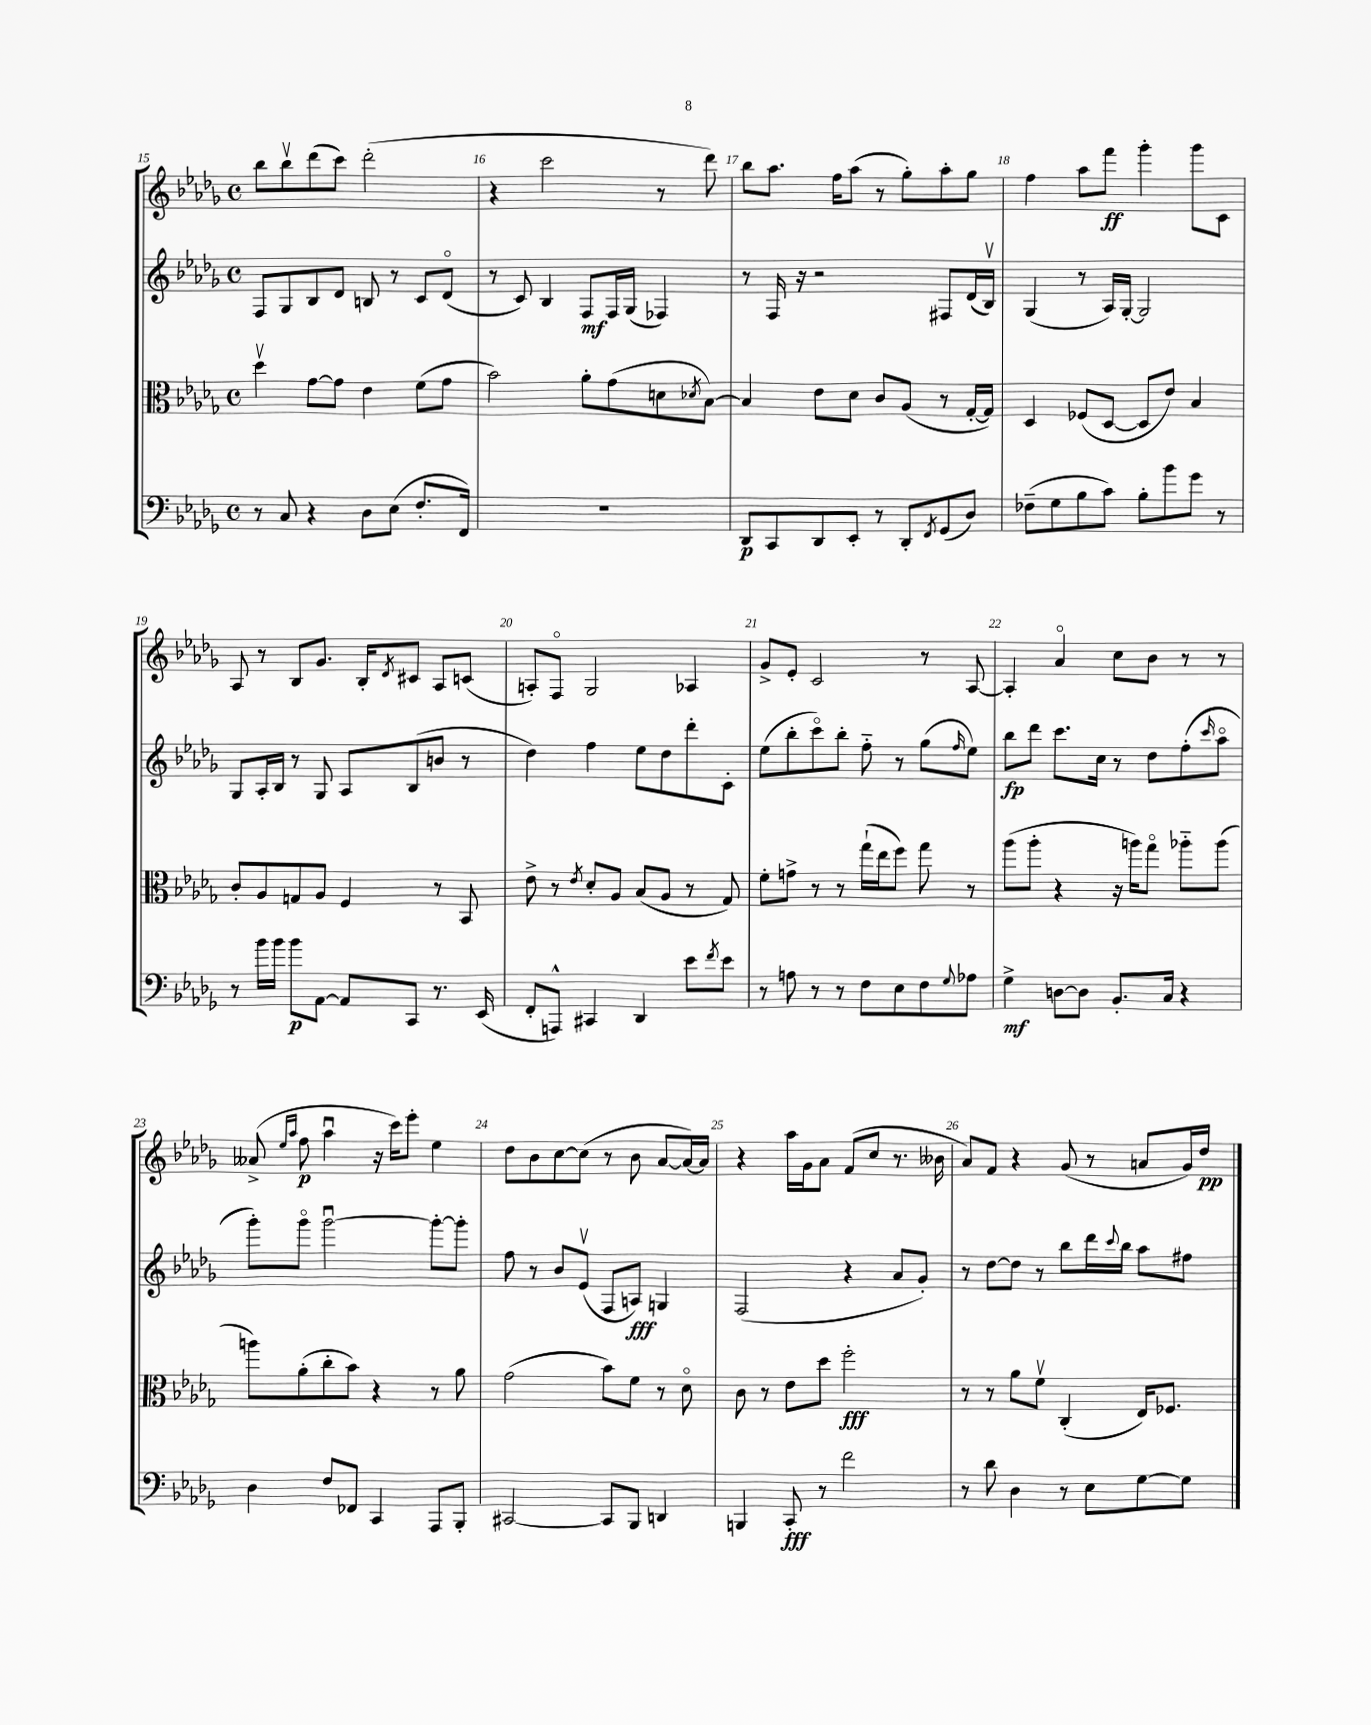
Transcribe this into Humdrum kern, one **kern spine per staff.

**kern	**dynam	**kern	**dynam	**kern	**dynam	**kern	**dynam
*part4	*part4	*part3	*part3	*part2	*part2	*part1	*part1
*staff4	*staff4	*staff3	*staff3	*staff2	*staff2	*staff1	*staff1
*clefF4	*	*clefC3	*	*clefG2	*	*clefG2	*
*k[b-e-a-d-g-]	*	*k[b-e-a-d-g-]	*	*k[b-e-a-d-g-]	*	*k[b-e-a-d-g-]	*
*M4/4	*	*M4/4	*	*M4/4	*	*M4/4	*
*met(c)	*	*met(c)	*	*met(c)	*	*met(c)	*
=15	=15	=15	=15	=15	=15	=15	=15
8r	.	4dd-v\	.	8F/L	.	8bb-\L	.
8C/	.	.	.	8G-/	.	8bb-v\	.
4r	.	[8g-\L	.	8B-/	.	(8ddd-\	.
.	.	8g-\J]	.	8d-/J	.	8ccc\J)	.
8D-\L	.	4e-\	.	8Bn/	.	(2ddd-'\	.
(8E-\J	.	.	.	8r	.	.	.
8.F'/L	.	(8f\L	.	8c/L	.	.	.
.	.	8g-\J	.	(8d-/J	.	.	.
16FF/Jk)	.	.	.	.	.	.	.
=16	=16	=16	=16	=16	=16	=16	=16
1r	.	2b-\)	.	8r	.	4r	.
.	.	.	.	8c/)	.	.	.
.	.	.	.	4B-/	.	2ccc\	.
.	.	8a-'\L	.	8F/L	mf	.	.
.	.	(8g-\	.	16F/L	.	.	.
.	.	.	.	(16G-/JJ	.	.	.
.	.	8dn\	.	4F-X/)	.	8r	.
.	.	8qd-X/	.	.	.	.	.
.	.	[8B-\J)	.	.	.	8ddd-\)	.
=17	=17	=17	=17	=17	=17	=17	=17
8DD-/L	p	4B-/]	.	8r	.	8bb-\L	.
8CC/	.	.	.	16F/	.	8.aa-\J	.
.	.	.	.	16r	.	.	.
8DD-/	.	8e-\L	.	2r	.	.	.
.	.	.	.	.	.	16ff\KL	.
8EE-'/J	.	8d-\J	.	.	.	(8aa-\J	.
8r	.	8c/L	.	.	.	8r	.
8DD-'/L	.	(8A-/J	.	.	.	8gg-'\L)	.
8qFF/	.	.	.	.	.	.	.
(8GG-/	.	8r	.	8F#X/L	.	8aa-'\	.
8D-/J)	.	[16G-'/LL	.	(16d-/L	.	8gg-\J	.
.	.	16G-/JJ])	.	16B-v/JJ)	.	.	.
=18	=18	=18	=18	=18	=18	=18	=18
(8F-X~\L	.	4D-/	.	(4G-/	.	4ff\	.
8G-\	.	.	.	.	.	.	.
8B-\	.	(8F-X/L	.	8r	.	8aa-\L	.
8c\J)	.	[8D-/J	.	16A-/LL)	.	8fff\J	ff
.	.	.	.	[16G-'/JJ	.	.	.
8B-'\L	.	8D-/L]	.	2G-/]	.	4ggg-'\	.
8b-\	.	8e-/J)	.	.	.	.	.
8g-\J	.	4B-/	.	.	.	8ggg-\L	.
8r	.	.	.	.	.	8c\J	.
!!LO:LB:g=z
=19	=19	=19	=19	=19	=19	=19	=19
8r	.	8c'/L	.	8G-/L	.	8A-/	.
16b-\LL	.	8A-/	.	16A-'/L	.	8r	.
16b-\JJ	.	.	.	16B-/JJ	.	.	.
8b-\L	p	8Gn/	.	8r	.	8B-/L	.
[8AA-\J	.	8A-/J	.	8G-/	.	8.g-/J	.
8AA-/L]	.	4F/	.	8A-/L	.	.	.
.	.	.	.	.	.	16B-'/KL	.
.	.	.	.	.	.	8qd-/	.
8CC/J	.	.	.	(8B-/	.	8c#X/J	.
8.r	.	8r	.	8bn/J	.	8A-/L	.
.	.	8BB-/	.	8r	.	(8cn/J	.
(16EE-/	.	.	.	.	.	.	.
=20	=20	=20	=20	=20	=20	=20	=20
8FF'/L	.	8e-^\	.	4dd-\)	.	8An'/L)	.
8AAAn^^/J)	.	8r	.	.	.	8F/J	.
.	.	8qe-/	.	.	.	.	.
4CC#X/	.	8d-'/L	.	4ff\	.	2G-/	.
.	.	8A-/J	.	.	.	.	.
4DD-/	.	(8B-/L	.	8ee-\L	.	.	.
.	.	8A-/J	.	8dd-\	.	.	.
8e-\L	.	8r	.	8ddd-'\	.	4A-X/	.
8qf/	.	.	.	.	.	.	.
8e-\J	.	8G-/)	.	8c'\J	.	.	.
=21	=21	=21	=21	=21	=21	=21	=21
8r	.	8f'\L	.	(8ee-\L	.	8g-^/L	.
8An\	.	8gn^\J	.	8bb-'\	.	8e-'/J	.
8r	.	8r	.	8ccc\)	.	2c/	.
8r	.	8r	.	8bb-'\J	.	.	.
8F\L	.	(16gg-`\LL	.	8ff\	.	.	.
.	.	16ee-\J	.	.	.	.	.
8E-\	.	8ff\J)	.	8r	.	.	.
8F\	.	8gg-\	.	(8gg-\L	.	8r	.
8qqG-/	.	.	.	16qqff/	.	.	.
8A-X\J	.	8r	.	8ee-\J)	.	[8A-/	.
=22	=22	=22	=22	=22	=22	=22	=22
4G-^\	mf	(8aa-\L	.	8bb-\L	fp	4A-'/]	.
.	.	8aa-'\J	.	8ddd-\J	.	.	.
[8Dn\L	.	4r	.	8.ccc\L	.	4a-/	.
8D\J]	.	.	.	.	.	.	.
.	.	.	.	16cc\Jk	.	.	.
8.BB-'/L	.	16r	.	8r	.	8cc\L	.
.	.	16aan\KL)	.	.	.	.	.
.	.	8gg-\J	.	8dd-\L	.	8b-\J	.
16C/Jk	.	.	.	.	.	.	.
4r	.	8aa-X\L	.	(8ff'\	.	8r	.
.	.	.	.	16qqccc/	.	.	.
.	.	(8aa-\J	.	8aa-\J	.	8r	.
!!LO:LB:g=z
=23	=23	=23	=23	=23	=23	=23	=23
4D-\	.	8aan\L)	.	8ggg-'\L)	.	(8a--X^/	.
.	.	.	.	.	.	16qqee-/LL	.
.	.	.	.	.	.	16qqaa-/JJ	.
.	.	(8a-'\	.	8ggg-\J	.	8ff\	p
8F/L	.	8cc'\	.	[2ggg-u\	.	4aa-u\	.
8FF-X/J	.	8b-\J)	.	.	.	.	.
4CC/	.	4r	.	.	.	16r	.
.	.	.	.	.	.	16ccc\KL)	.
.	.	.	.	.	.	8eee-'\J	.
8AAA-/L	.	8r	.	8ggg-'\L_	.	4ee-\	.
8BBB-'/J	.	8a-\	.	8ggg-'\J]	.	.	.
=24	=24	=24	=24	=24	=24	=24	=24
[2CC#X/	.	(2g-\	.	8ff\	.	8dd-\L	.
.	.	.	.	8r	.	8b-\	.
.	.	.	.	8b-/L	.	[8cc\	.
.	.	.	.	(8e-v/J	.	(8cc\J]	.
8CC#/L]	.	8b-\L)	.	8F/L	.	8r	.
8BBB-/J	.	8f\J	.	8An/J)	fff	8b-\	.
4DDn/	.	8r	.	4Gn/	.	[8a-/L	.
.	.	8d-\	.	.	.	16a-/L_)	.
.	.	.	.	.	.	16a-/JJ]	.
=25	=25	=25	=25	=25	=25	=25	=25
4BBBn/	.	8c\	.	(2F/	.	4r	.
.	.	8r	.	.	.	.	.
8CC'/	fff	8e-\L	.	.	.	16aa-\LL	.
.	.	.	.	.	.	16g-\J	.
8r	.	8dd-\J	.	.	.	8a-\J	.
2f\	.	2ff'\	fff	4r	.	(8f/L	.
.	.	.	.	.	.	8cc/J	.
.	.	.	.	8a-/L	.	8.r	.
.	.	.	.	8g-'/J)	.	.	.
.	.	.	.	.	.	16b--X\	.
=26	=26	=26	=26	=26	=26	=26	=26
8r	.	8r	.	8r	.	8a-/L)	.
8d-\	.	8r	.	[8dd-\L	.	8f/J	.
4D-\	.	8a-\L	.	8dd-\J]	.	4r	.
.	.	8fv\J	.	8r	.	.	.
8r	.	(4C'/	.	8bb-\L	.	(8g-/	.
8E-\L	.	.	.	16ddd-\L	.	8r	.
.	.	.	.	8qqccc/	.	.	.
.	.	.	.	16bb-\JJ	.	.	.
[8G-\	.	16E-/KL)	.	8aa-\L	.	8an/L	.
.	.	8.F-X/J	.	.	.	.	.
8G-\J]	.	.	.	8ff#X\J	.	16g-/L)	.
.	.	.	.	.	.	16dd-/JJ	pp
==	==	==	==	==	==	==	==
*-	*-	*-	*-	*-	*-	*-	*-
